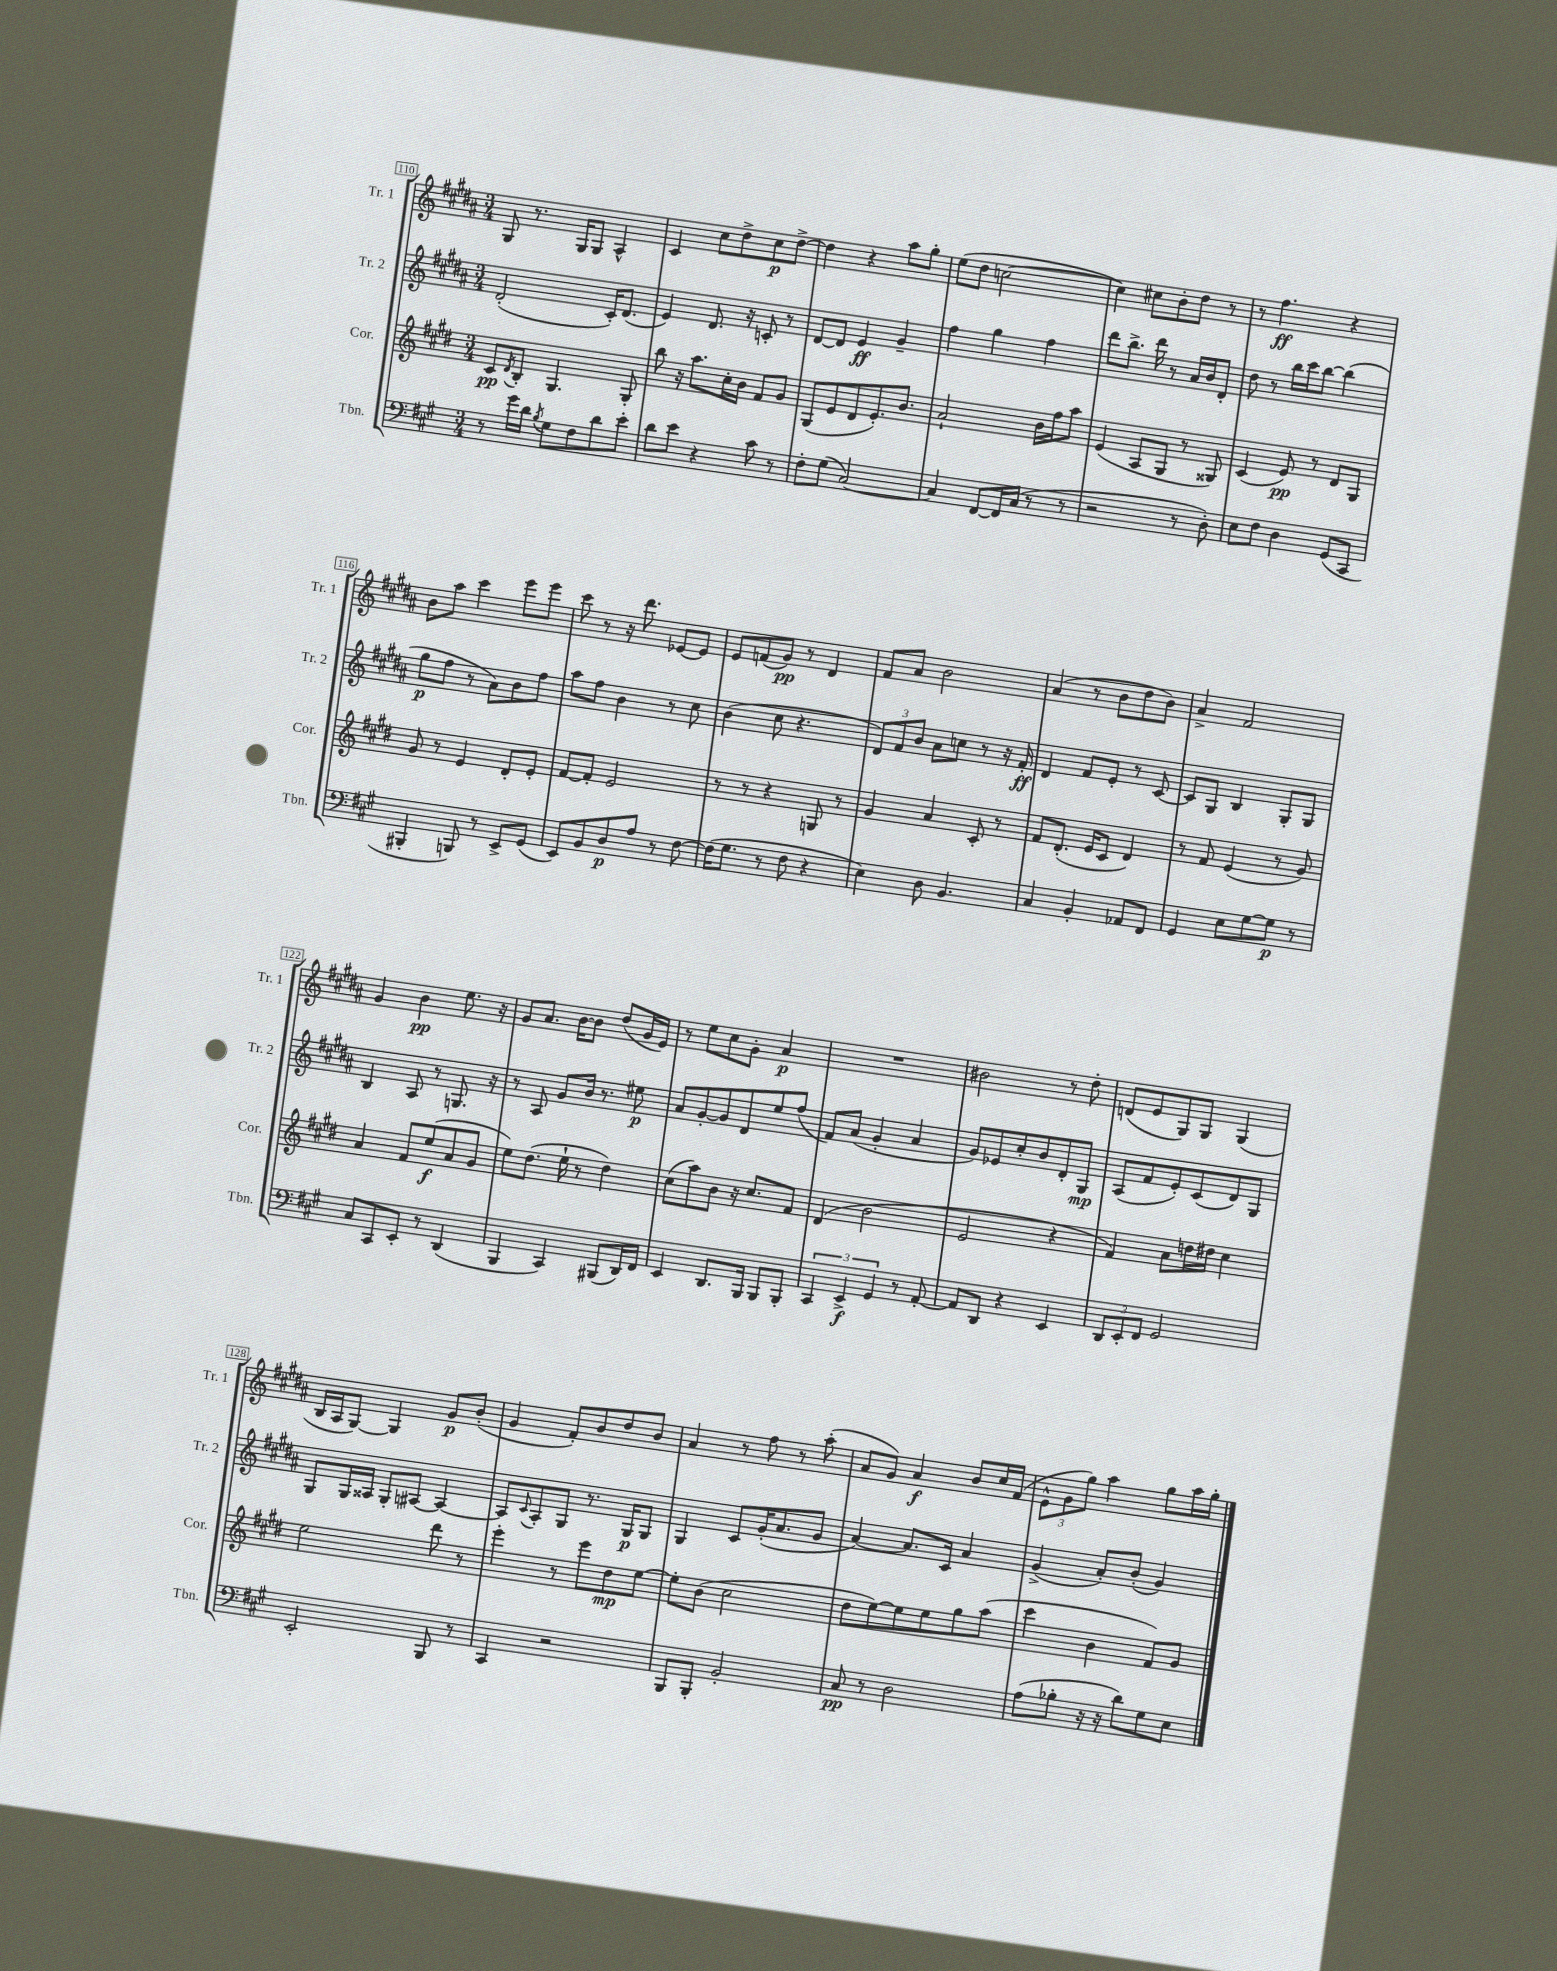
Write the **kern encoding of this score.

**kern	**kern	**kern	**kern
*staff4	*staff3	*staff2	*staff1
*clefF4	*clefG2	*clefG2	*clefG2
*k[f#c#g#]	*k[f#c#g#d#]	*k[f#c#g#d#a#]	*k[f#c#g#d#a#]
*M3/4	*M3/4	*M3/4	*M3/4
8r	8c#	(2d#'	8G#
.	8qd#	.	.
16g#	8B'	.	8.r
16d	.	.	.
8qB	.	.	.
8G#	4.G#	.	.
.	.	.	16G#
8F#	.	.	8G#
8d	.	16c#')	4A#^^
.	.	(8.d#	.
8e'	8G#'	.	.
=	=	=	=
8d	8bb	4e)	4c#
8e	16r	.	.
.	8.aa	.	.
4r	.	8.d#	8cc#
.	16cc#'	.	8dd#^
.	16b	16r	.
8c#	8f#	8c'	8cc#
8r	8g#	8r	[8dd#^
=	=	=	=
8F#'	(8G#	[8d#	4dd#]
(8G#	8e	8d#]	.
[2C#)	8d#	4e	4r
.	8.e')	.	.
.	.	4g#~	8aa#
.	8.b	.	.
.	.	.	8gg#'
=	=	=	=
4C#]	2a`	4ff#	(8ee
.	.	.	8dd#
[8FF#	.	4gg#	[2cc
16FF#]	.	.	.
(16C#	.	.	.
8r	16b	4ff#	.
.	16ff#	.	.
8r	8aa	.	.
=	=	=	=
2r	(4e	8ddd#	4cc])
.	.	8.bb^	.
.	8A	.	8cc#
.	.	16ddd#	.
.	8G#	8r	8b'
8r	8r	16a#	8dd#
.	.	16b	.
8D')	8G##)	8d#'	8r
=	=	=	=
8E	(4c#	8dd#	8r
8F#	.	8r	4.ff#
4D	8e)	16bb	.
.	.	16ccc#	.
.	8r	[8bb	.
(8GG#	8d#	(4bb]	4r
8CC#	8G#	.	.
=	=	=	=
4BBB#'	8g#	8gg#	8b
.	8r	8ff#	8aa#
8BBB)	4e	8r	4ccc#
8r	.	8a#)	.
8EE^	8d#'	8b	8eee
(8GG#	8e'	8ff#	8eee
=	=	=	=
8EE)	[8f#	8aa#	8ccc#
8BB	8f#']	8ff#	8r
8D	2e	4b	16r
.	.	.	8.ddd#
8A	.	.	.
8r	.	8r	[8e-
[8F#	.	8cc#	8e-]
=	=	=	=
(16F#]	8r	(4b	8e
8.G#	.	.	.
.	8r	.	(8f
8r	4r	8cc#	8g#)
8F#	.	4.r	8r
4r	8G	.	4d#
.	8r	.	.
=	=	=	=
4E)	4g#	12d#)	8f#
.	.	12f#	.
.	.	.	8a#
.	.	12b	.
8D	4a	8a#	2b
4.BB	.	8cc	.
.	8c#'	8r	.
.	8r	16r	.
.	.	16f#'	.
=	=	=	=
4C#	8f#	4d#	(4a#
.	(8.d#'	.	.
4BB'	.	8f#	8r
.	16e	.	.
.	8c#	8e'	8b
8AA-	4d#)	8r	8dd#
8FF#	.	[8c#	8b)
=	=	=	=
4GG#	8r	8c#]	4a#^
.	8f#	8G#	.
8E	(4e	4B	2f#
[8G#	.	.	.
8G#]	8r	8G#'	.
8r	8g#)	8G#	.
=	=	=	=
8C#	4a	4B	4g#
8CC#	.	.	.
8EE'	8f#	8A#	4b
8r	(8ee	8r	.
(4DD	8a	8.G	8.ee
.	8g#	.	.
.	.	16r	16r
=	=	=	=
4BBB	8ee)	8r	8g#
.	(8.dd#	8A#	8.a#
4CC#)	.	8g#	.
.	16ee`	.	[16b
.	8r	16b	8b]
.	.	8.r	.
(8BBB#	4dd#)	.	(8dd#
16DD)	.	8ee#	16g#
16FF#	.	.	16e)
=	=	=	=
4EE	(8cc#	8a#	8r
.	8aa)	[8g#'	8ee
8.DD	8b	8g#]	8cc#
.	16r	8d#	8g#'
16BBB	8.cc#	.	.
8BBB	.	8ee	4a#
8BBB'	8f#	(8ff#	.
=	=	=	=
6CC#	(4d#	8f#)	2.r
.	.	(8a#	.
6EE^	.	.	.
.	2b	4g#'	.
6GG#	.	.	.
8r	.	4a#	.
[8AA'	.	.	.
=	=	=	=
8AA]	2e	8g#)	2b#
8DD	.	8e-	.
4r	.	8cc#'	.
.	.	8b	.
4EE	4r	8d#'	8r
.	.	8G#	8dd#'
=	=	=	=
12DD	4f#)	(8A#	(8d
12EE'	.	.	.
.	.	8f#	8e
12FF#	.	.	.
2GG#	8a	8e')	8G#)
.	16dd	(8c#	8G#
.	16dd#	.	.
.	4cc#	8d#)	(4G#
.	.	8G#	.
=	=	=	=
2EE'	2ee	8G#	16B
.	.	.	16A#
.	.	16G#	[8G#)
.	.	16A##	.
.	.	8G#'	4G#]
.	.	[8A#	.
8BBB	8ddd#	4A#_	8g#
8r	8r	.	(8b'
=	=	=	=
4CC#	4eee'	8A#]	4g#
.	.	8qqc#	.
.	.	8A#'	.
2r	8r	8G#	8f#')
.	8eee	8.r	8b
.	8dd#	.	8dd#
.	.	16G#	.
.	[8ee	8G#	8b
=	=	=	=
8BBB	8ee']	4G#	4a#
8BBB'	(8b	.	.
2BB'	2cc#	8c#	8r
.	.	(16g#'	8ff#
.	.	8.a#	.
.	.	.	8r
.	.	8g#	(8aa#'
=	=	=	=
8C#	8dd#	[4a#)	8a#
8r	[8ee)	.	8g#)
2D	8ee]	8.a#]	4a#
.	8ee	.	.
.	.	16c#	.
.	8gg#	4a#	8b
.	(8aa	.	16cc#
.	.	.	(16f#
=	=	=	=
(8A	4ccc#	(4g#^	12e^^
.	.	.	12g#
8B-'	.	.	.
.	.	.	12gg#)
16r	4b	8a#')	4aa#
16r	.	.	.
8d)	.	(8b'	.
8G#	8f#)	4g#)	8gg#
8E	8g#	.	16aa#
.	.	.	16gg#'
==	==	==	==
*-	*-	*-	*-
